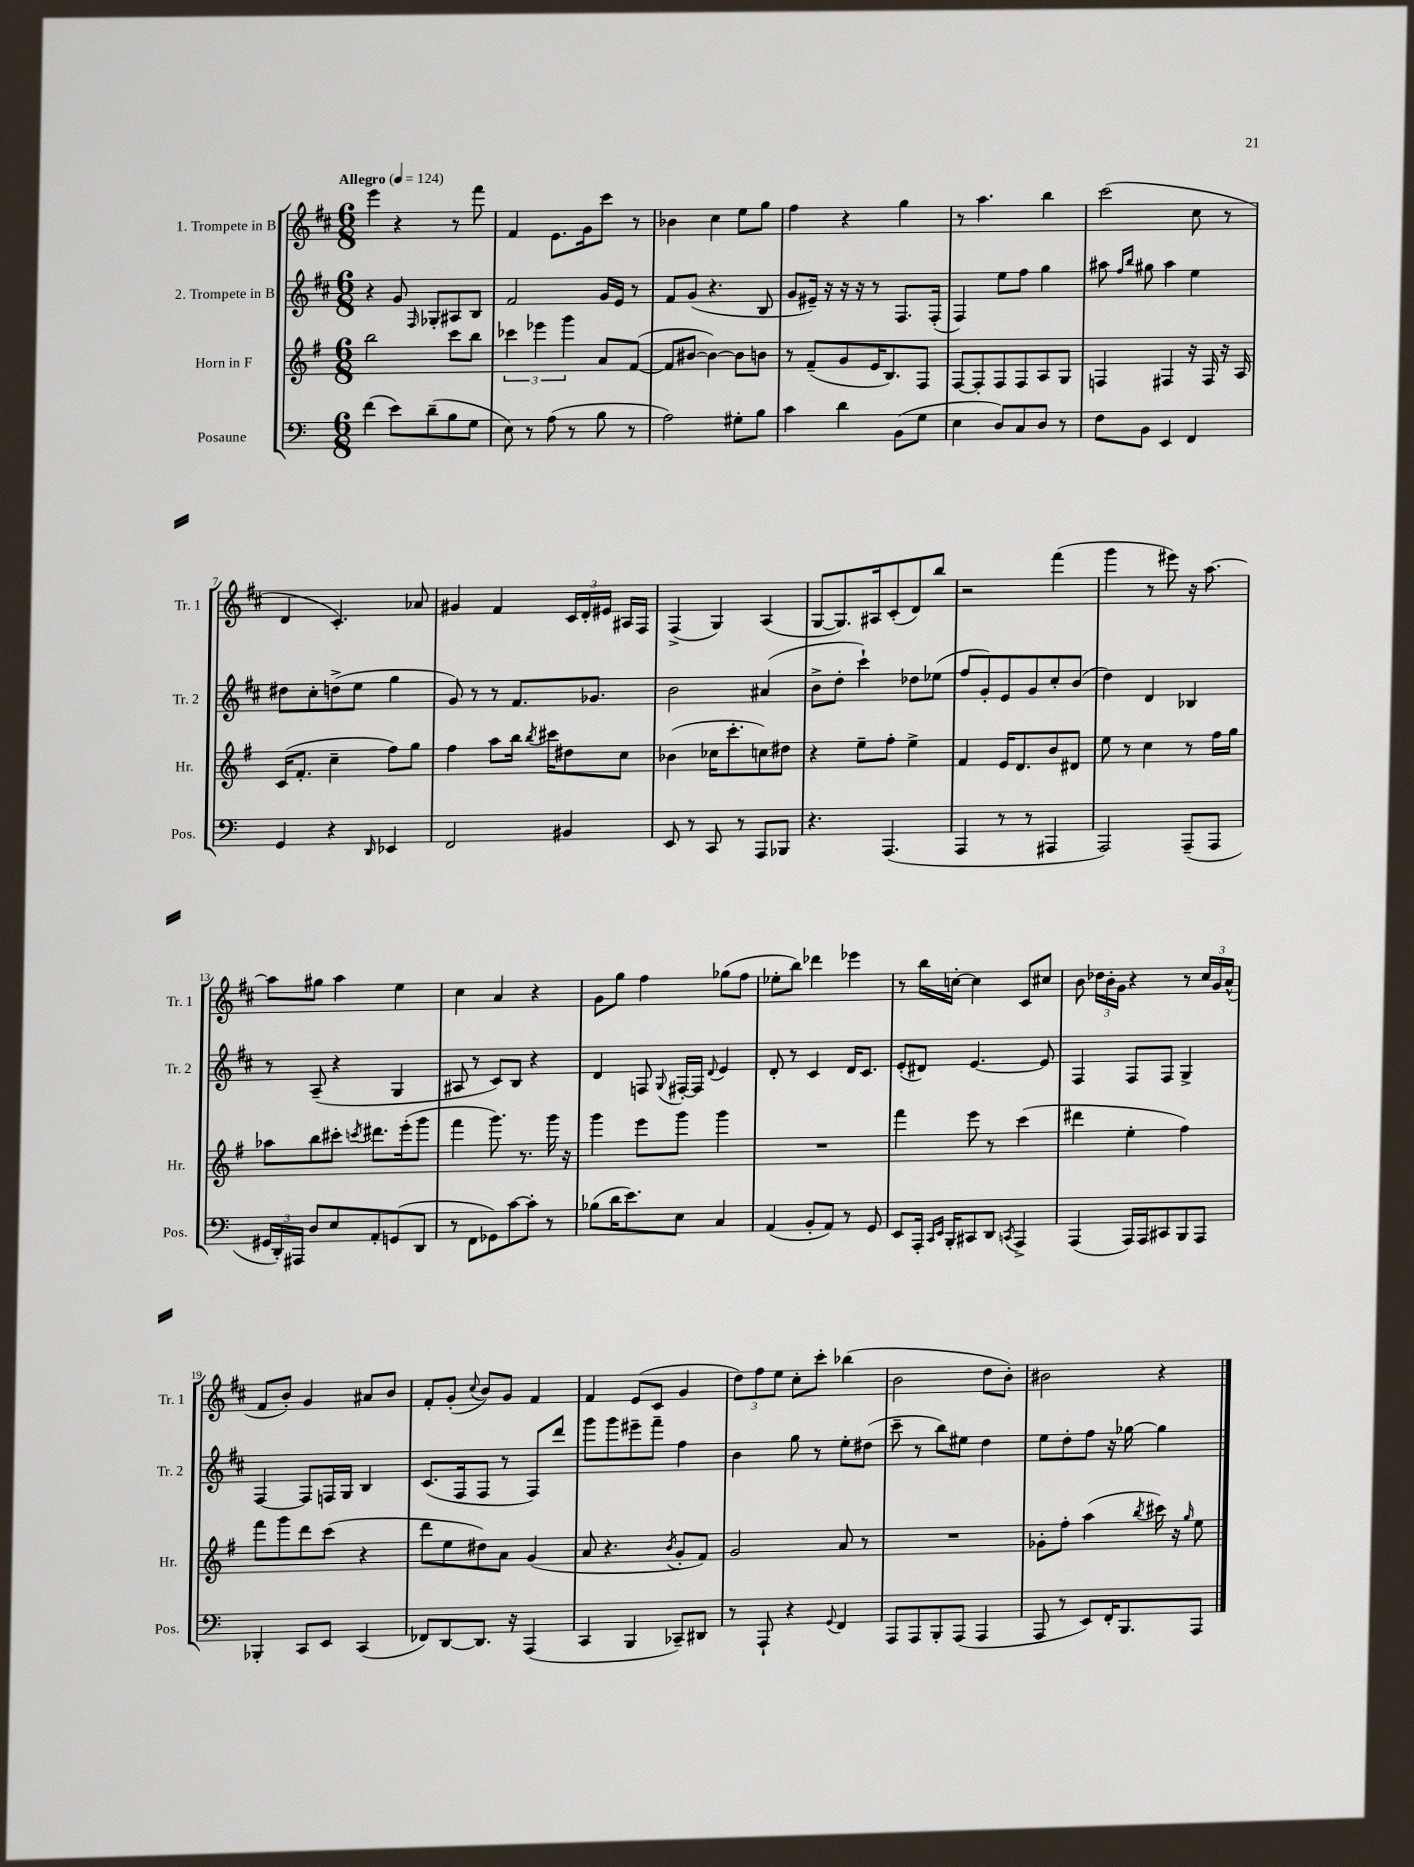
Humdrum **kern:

**kern	**kern	**kern	**kern
*part4	*part3	*part2	*part1
*staff4	*staff3	*staff2	*staff1
*I"Posaune	*I"Horn in F	*I"2. Trompete in B	*I"1. Trompete in B
*I'Pos.	*I'Hr.	*I'Tr. 2	*I'Tr. 1
*clefF4	*clefG2	*clefG2	*clefG2
*k[]	*k[f#]	*k[f#c#]	*k[f#c#]
*M6/8	*M6/8	*M6/8	*M6/8
*MM124	*MM124	*MM124	*MM124
=1	=1	=1	=1
!	!	!	!LO:TX:a:B:t=Allegro
(4f\	2bb\	4r	4eee\
8e\L)	.	8g/	4r
.	.	16qqF#/	.
(8d~\	.	8G-X'/L	.
8B\	8ccc\L	8A#X/	8r
8G\J	8bb\J	8B/J	8fff#\
=2	=2	=2	=2
8E\)	6ccc-X\	2f#/	4f#/
8r	.	.	.
.	6eee-X\	.	.
(8A\	.	.	8.e\L
.	6ggg\	.	.
8r	.	.	.
.	.	.	16g\k
8B\	8a/L	16g/LL	8ccc#\J
.	.	16e/JJ	.
8r	([8f#/J	8r	8r
=3	=3	=3	=3
2A\)	8f#/L]	8f#/L	4b-X\
.	[8b#X/J	(8g/J	.
.	4b#\_)	4.r	4cc#\
8G#X'\L	8b#\L]	.	8ee\L
8B\J	8bn\J	8B/	8gg\J
=4	=4	=4	=4
4c\	8r	8g/L	4ff#\
.	(8f#~/L	16e#X~/Jk)	.
.	.	16r	.
4d\	8g/	16r	4r
.	.	16r	.
.	16e/K	8r	.
.	8.B/)	.	.
(8BB\L	.	8.F#/L	4gg\
8G\J	8F#/J	.	.
.	.	(16F#'/Jk	.
=5	=5	=5	=5
4E\	[8F#/L	4F#/)	8r
.	8F#'/]	.	4.aa\
8D/L)	8F#/	8ee\L	.
8C/	8F#/	8ff#\J	.
8D/J	8A/	4gg\	4bb\
8r	8G/J	.	.
=6	=6	=6	=6
8F\L	4Fn/	8aa#X\	(2ccc#\
.	.	16qqff#/LL	.
.	.	16qqbb/JJ	.
8BB\J	.	8gg#X\	.
4EE/	4F#X/	4aa#\	.
4FF/	16r	4ee\	8cc#\
.	16F#/	.	.
.	16r	.	8r
.	16A/	.	.
!!LO:LB:g=z
=7	=7	=7	=7
4GG/	(16c/KL	8dd#X\L	4d/
.	8.f#'/J	.	.
.	.	8cc#'\	.
4r	4cc~\	(8ddn^\	4.c#'/)
.	.	8ee\J	.
16qqDD/	.	.	.
4EE-X/	8ff#\L)	4gg\	.
.	8gg\J	.	8a-X/
=8	=8	=8	=8
2FF/	4ff#\	8g/)	4g#X/
.	.	8r	.
.	8aa\L	8r	4f#/
.	16bb\Jk	8.f#/L	.
.	8qbb/	.	.
.	16ccc#X\KL	.	.
4BB#X/	8dd#X\	.	24c#/LL
.	.	.	24d'/
.	.	8.g-X/J	.
.	.	.	24e#X/JJ
.	8cc\J	.	16A#X/LL
.	.	.	16F#/JJ
=9	=9	=9	=9
8EE/	(4b-X\	2b\	(4F#^/
8r	.	.	.
8CC/	16cc-X\KL	.	4G/)
.	8.ccc'\	.	.
8r	.	.	.
8AAA/L	8ccn\)	(4a#X/	(4A/
8BBB-X/J	8dd#X\J	.	.
=10	=10	=10	=10
4.r	4r	8b^\L	[8G/L
.	.	8dd'\J	8.G/])
.	8ee~\L	4ccc#`\)	.
.	.	.	16A#X/k
(4.AAA/	8ff#'\J	.	(8c#'/
.	4ee^\	8dd-X\L	8d/)
.	.	(8ee-X\J	8bb/J
=11	=11	=11	=11
4AAA/	4f#/	8ff#/L	2r
.	.	8g'/)	.
8r	16e/KL	8e/	.
.	8.d/	.	.
8r	.	8g/	.
4AAA#X/	8b/	8cc#'/	(4fff#\
.	8d#X/J	(8b/J	.
=12	=12	=12	=12
2AAA/)	8ee\	4dd\)	4ggg\
.	8r	.	.
.	4cc\	4d/	8r
.	.	.	8eee#X\)
(8AAA~/L	8r	4B-X/	16r
.	.	.	[8.aa\
8AAA/J	16ff#\LL	.	.
.	16gg\JJ	.	.
!!LO:LB:g=z
=13	=13	=13	=13
24GG#X/LL	8aa-X\L	8r	8aa\L]
24DD'/)	.	.	.
24AAA#X/JJ	.	.	.
8D/L	8bb\	(8A~/	8gg#X\J
8E/	8ccc#X'\J	4r	4aa\
.	8qcccn/	.	.
8AA'/	8.ddd#X\L	.	.
(8GGn/	.	4G/	4ee\
.	(16eee'\k	.	.
8DD/J	8ggg\J	.	.
=14	=14	=14	=14
8r	4fff#\	8A#X/	4cc#\
8FF\L	.	8r	.
8GG-X\)	8.ggg\)	8c#/L)	4a/
[8c\	.	8B/J	.
.	8.r	.	.
8c'\J]	.	4r	4r
8r	16ggg\	.	.
.	16r	.	.
=15	=15	=15	=15
(8B-X\L	4ggg\	4d/	8g\L
16d\K	.	.	8gg\J
8.e\)	.	.	.
.	8eee\L	8Fn/	4ff#\
.	.	8qqG/	.
8E\J	8ggg\J	[16F#X'/LL	.
.	.	16F#/JJ]	.
.	.	8qqd/	.
4C/	4ggg\	4e/	(8gg-X\L
.	.	.	8ff#\J
=16	=16	=16	=16
(4AA/	2.r	8d'/	8ee-X'\L
.	.	8r	8bb\J)
8BB'/L	.	4c#/	4ddd-X\
8AA/J)	.	.	.
8r	.	16d/KL	4eee-X\
.	.	8.c#/J	.
8GG/	.	.	.
=17	=17	=17	=17
8EE/L	4fff#\	(8e'/L	8r
16AAA'/Jk	.	8d#X/J)	16bb\LL
16qqCC/LL	.	.	.
16qqEE/JJ	.	.	.
16BBB'/KL	.	.	[16ccn'\JJ
8CC#X/	8eee\	[4.e/	4cc\]
8DD/J	8r	.	.
8qCCn/	.	.	.
4AAA^/	(4ccc\	.	8c#/L
.	.	8e/]	8cc#X/J
=18	=18	=18	=18
(4AAA/	4ddd#X\	4F#/	8b\
.	.	.	24dd-X\LL
.	.	.	24b'\
.	.	.	24g\JJ
16AAA/LL)	4ee'\	8F#/L	4r
16AAA/J	.	.	.
8CC#X/	.	8F#/J	.
8BBB/	4ff#\)	4G^/	8r
8AAA/J	.	.	24cc#/LL
.	.	.	24g/
.	.	.	(24a^^/JJ
!!LO:LB:g=z
=19	=19	=19	=19
4BBB-X'/	8fff#\L	[4F#/	8f#/L
.	8ggg\	.	8b'/J)
8CC/L	8ddd\	8F#/L]	4g/
8EE/J	(8ccc\J	16Fn/L	.
.	.	16G/JJ	.
(4CC/	4r	4B/	8a#X/L
.	.	.	8b/J
=20	=20	=20	=20
8FF-X/L)	8ddd\L	(8.c#/L	8f#'/L
[8DD/	8ee\	.	(8g'/J
.	.	16F#/k	.
.	.	.	8qqcc#/
8.DD/J]	8dd#X\)	8F#/J	8b/L)
.	8a\J	8r	8g/J
16r	.	.	.
(4AAA/	(4g/	8F#/L)	4f#/
.	.	8ddd/J	.
=21	=21	=21	=21
4CC/	8a/	8ggg\L	4f#/
.	4.r	8ggg\	.
4BBB/	.	8eee#X~\	(8e/L
.	.	8fff#~\J	8c#/J
.	8qb/	.	.
8CC-X~/L)	8g'/L	4ff#\	4g/
8DD#X/J	8f#/J)	.	.
=22	=22	=22	=22
8r	2g/	4b\	12dd\L)
.	.	.	12ff#\
8AAA`/	.	.	.
.	.	.	12ee\J
4r	.	8gg\	8cc#'\L
.	.	8r	8ccc#'\J
8qqGG/	.	.	.
4FF/	8a/	8ee'\L	(4bb-X\
.	8r	(8dd#X\J	.
=23	=23	=23	=23
8AAA/L	2.r	8ccc#~\	2b\
8AAA/	.	8r	.
8BBB'/	.	8bb\L)	.
(8AAA/J	.	8ee#X\J	.
4AAA/	.	4dd\	8dd\L
.	.	.	8b'\J)
=24	=24	=24	=24
8AAA/	8g-X'\L	8ee\L	2b#X\
8r	8ff#'\J	8dd'\	.
8EE/L)	(4aa\	8ff#\J	.
16FF'/K	.	16r	.
8.BBB/	.	[16gg-X\	.
.	8qbb/	.	.
.	16ccc#X\)	4gg-\]	4r
.	16r	.	.
.	16qqgg/	.	.
8AAA/J	8ee\	.	.
==	==	==	==
*-	*-	*-	*-
